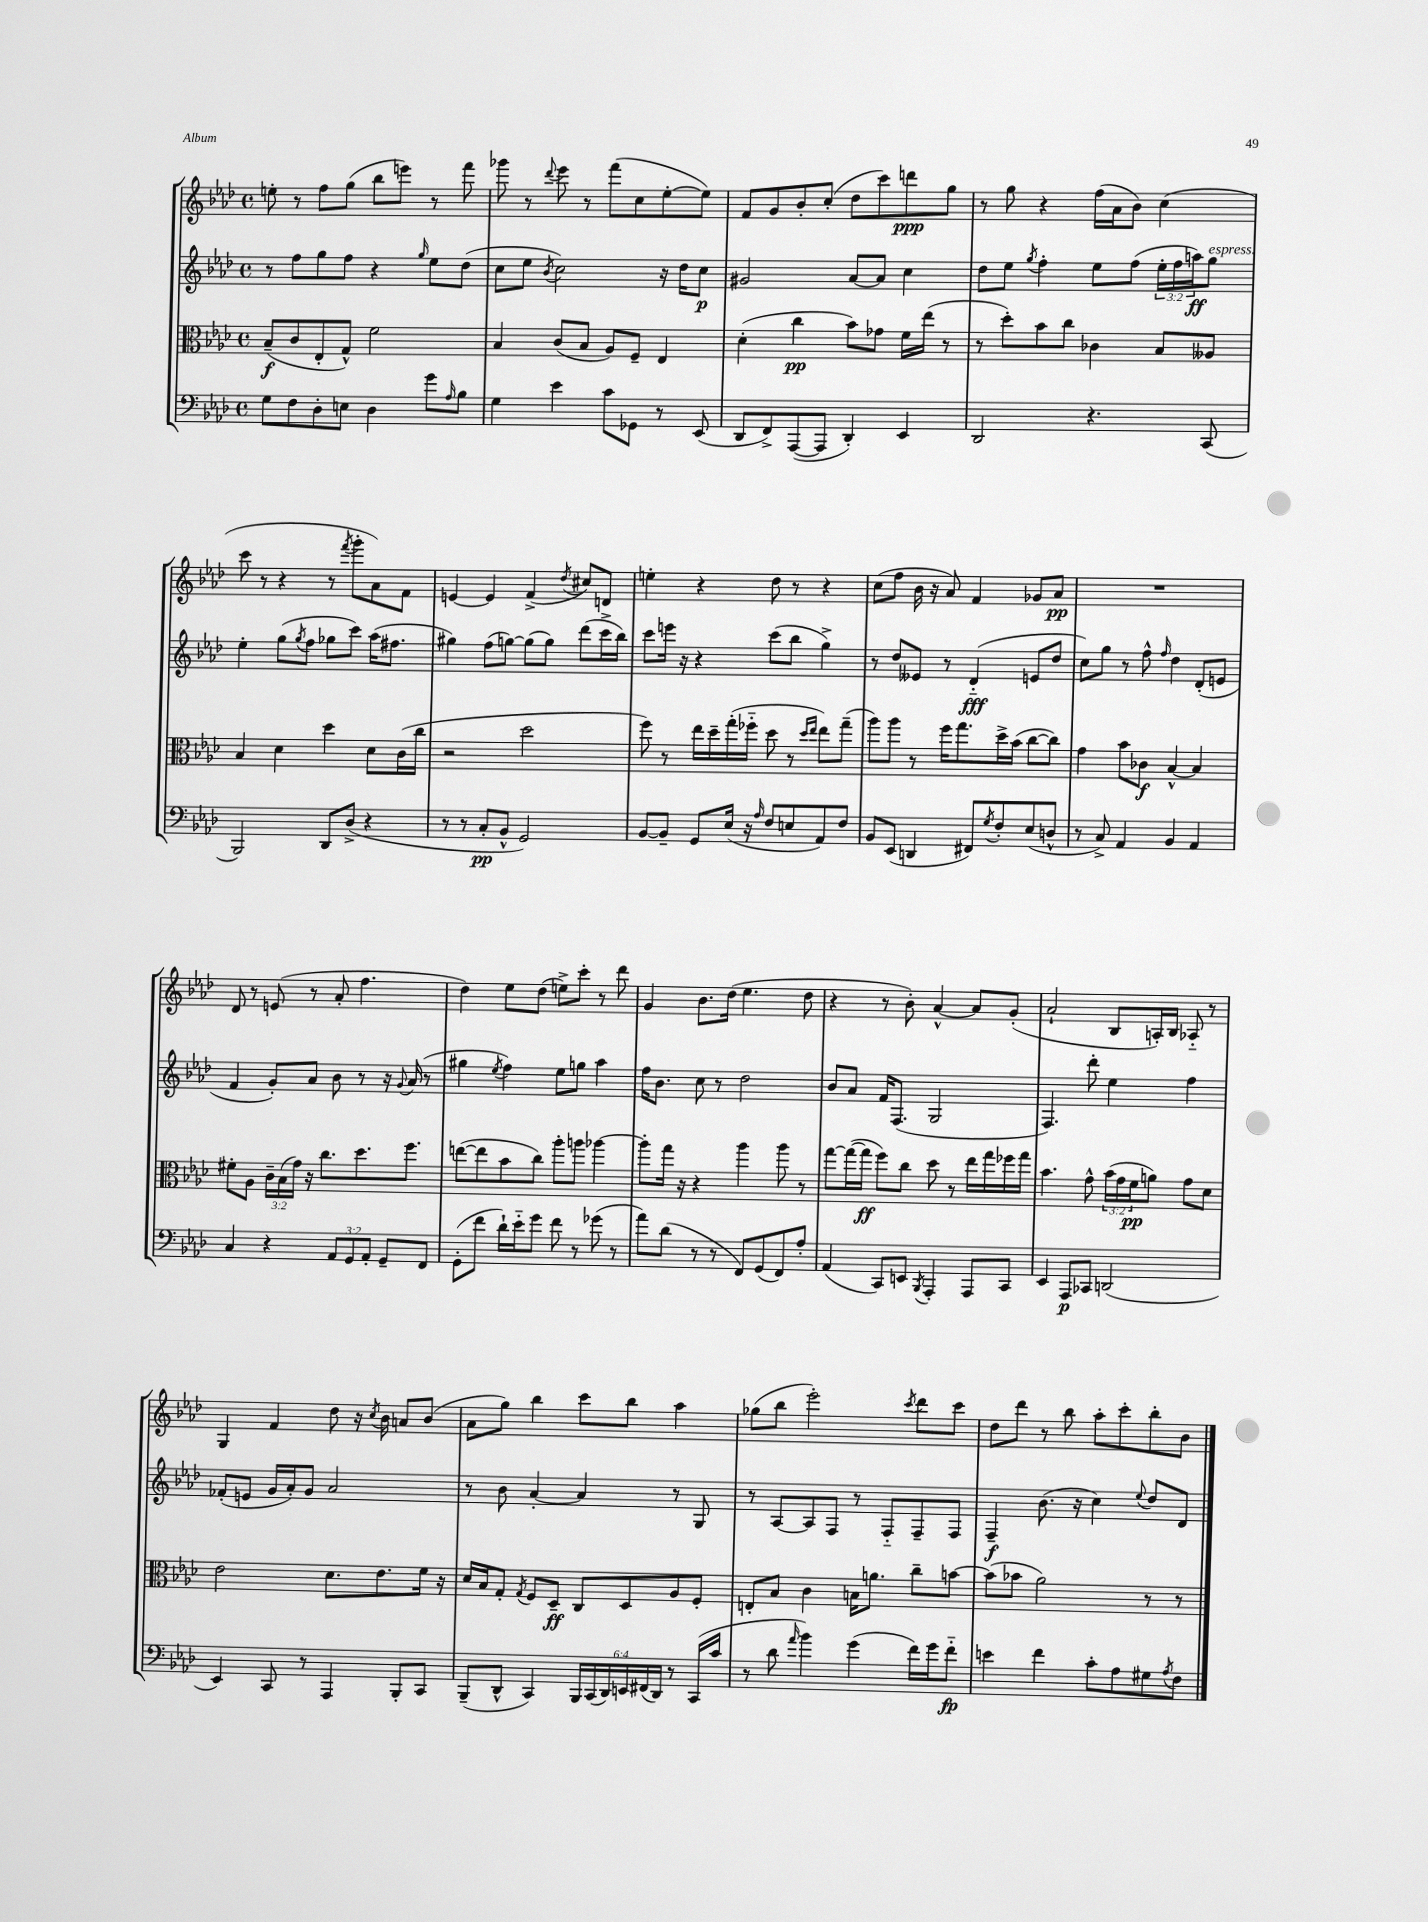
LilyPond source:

<<
\new StaffGroup <<
\new Staff = "s0" {
    \clef treble \key aes \major \defaultTimeSignature \time 4/4
    e''8-. r8 f''8 g''8( bes''8 e'''8) r8 f'''8 |
    ges'''8 r8 \appoggiatura { des'''8 } ees'''8 r8 f'''8( c''8 ees''8~-. ees''8) |
    f'8 g'8 bes'8-. c''8-.( des''8 c'''8) d'''8\ppp g''8 |
    r8 g''8 r4 f''16( aes'16 bes'8) c''4( |
    c'''8 r8 r4 r8 \acciaccatura { f'''8 } g'''8-. aes'8) f'8 |
    e'4~ e'4 f'4->( \acciaccatura { des''8 } cis''8) d'8 |
    e''4-. r4 des''8 r8 r4 |
    c''8( f''8 bes'16 r16 aes'8) f'4 ges'8 aes'8\pp |
    R1 |
    des'8 r8 e'8( r8 aes'8-. f''4. |
    des''4) ees''8 des''8( e''8->) c'''8-. r8 des'''8 |
    g'4 bes'8. des''16( ees''4. des''8 |
    r4 r8 bes'8-.) aes'4~-^ aes'8 g'8-.( |
    aes'2-! bes8 a16-.) bes16 aes8-_ r8 |
    g4 f'4 des''8 r16 \acciaccatura { c''8 } bes'16 a'8 bes'8( |
    aes'8 g''8) bes''4 c'''8 bes''8 aes''4 |
    ges''8( bes''8 ees'''2-.) \acciaccatura { c'''8 } des'''8 c'''8 |
    des''8 des'''8 r8 bes''8 aes''8-. c'''8-. bes''8-. bes'8 \bar "|." |
}
\new Staff = "s1" {
    \clef treble \key aes \major \defaultTimeSignature \time 4/4 \override Staff.TupletNumber.text = #tuplet-number::calc-fraction-text
    r8 f''8 g''8 f''8 r4 \grace { g''16 } ees''8 des''8( |
    c''8 ees''8 \acciaccatura { bes'8 } c''2) r16 des''16 c''8\p |
    gis'2 aes'8~ aes'8 c''4 |
    des''8 ees''8 \acciaccatura { g''8 } f''4-. ees''8 f''8( \tuplet 3/2 { ees''16-. f''16 a''16\ff) } g''8^\markup { \italic "espress." } |
    ees''4-. g''8( \acciaccatura { g''8 } f''8 ges''8 c'''8) aes''16( fis''8. |
    gis''4) f''8( g''8~) g''8( g''8) des'''8( c'''16-> bes''16) |
    c'''8 e'''16 r16 r4 c'''8( bes''8 g''4->) |
    r8 des''8 eeses'8 r8 des'4-_\fff( e'8 des''8 |
    c''8) g''8 r8 f''8-^ \grace { f''16 } des''4 des'8-.( e'8 |
    f'4 g'8-.) aes'8 bes'8 r8 r16 \appoggiatura { g'8 } aes'16( r8 |
    gis''4 \acciaccatura { ees''8 } f''4) ees''8 g''8 aes''4 |
    f''16 bes'8. c''8 r8 des''2 |
    bes'8 aes'8 f'16 f8.( g2 |
    f4.) des'''8-. ees''4 f''4 |
    fes'8-.( e'8 g'16 aes'16-.) g'8 aes'2 |
    r8 bes'8 aes'4~-. aes'4 r8 g8 |
    r8 aes8~ aes8 f8 r8 f8-_ f8-- f8 |
    f4--\f bes'8.( r16 c''4) \appoggiatura { ees''8 } des''8 des'8 \bar "|." |
}
\new Staff = "s2" {
    \clef alto \key aes \major \defaultTimeSignature \time 4/4 \override Staff.TupletNumber.text = #tuplet-number::calc-fraction-text
    bes8--\f( c'8 ees8-. g8-^) f'2 |
    bes4 c'8( bes8 aes8) f8-- ees4 |
    des'4-.( c''4\pp bes'8) ges'8 f'16 ees''16( r8 |
    r8 des''8-.) bes'8 c''8 ces'4 bes8 aeses8 |
    bes4 des'4 des''4 des'8 c'16( c''16 |
    r2 des''2 |
    f''8) r8 ees''16 des''16-- g''16-.( fes''16-_ des''8 r8 \grace { des''16 ees''16 } ees''8) g''8--( |
    aes''8) aes''8 r8 f''16 g''8. des''16-> bes'16( c''8~ c''8) |
    g'4 bes'8 ces'8\f bes4~-^ bes4 |
    fis'8-. aes8 \tuplet 3/2 { c'16-- bes16( g'16) } r16 c''8. des''8. f''8. |
    e''8~( e''8 bes'8 c''8) aes''8-. a''8 aes''4~ |
    aes''8-. g''16 r16 r4 aes''4 aes''8 r8 |
    g''8~ g''16~( g''16\ff f''8) c''8 des''8 r8 ees''16 g''16 fes''16 g''16 |
    bes'4. g'8-^ \tuplet 3/2 { bes'16( g'16 f'16\pp } a'8) g'8 des'8 |
    ees'2 des'8. ees'8. f'16 r16 |
    des'16 bes16 g8-. \acciaccatura { g8 } f8 des8--\ff c8 des8 aes8 f8-. |
    e8-. bes8 c'4 b16 a'8. c''8-- b'8~ |
    b'8( bes'8 aes'2) r8 r8 \bar "|." |
}
\new Staff = "s3" {
    \clef bass \key aes \major \defaultTimeSignature \time 4/4 \override Staff.TupletNumber.text = #tuplet-number::calc-fraction-text
    g8 f8 des8-. e8 des4 g'8 \grace { aes16 } bes8 |
    g4 ees'4 c'8 ges,8 r8 ees,8( |
    des,8 f,8->) aes,,8~( aes,,8 des,4-.) ees,4 |
    des,2 r4. c,8( |
    bes,,2) des,8 des8->( r4 |
    r8 r8 c8-.\pp bes,8-^ g,2) |
    bes,8~ bes,8-- g,8 ees16( r16 \grace { aes16 } f8 e8 aes,8) f8 |
    bes,8 ees,8( d,4 fis,8) \acciaccatura { g8 } f8-. ees8( d8-^ |
    r8 c8->) aes,4 bes,4 aes,4 |
    c4 r4 \tuplet 3/2 { aes,8 g,8 aes,8-. } g,8-- f,8 |
    g,8-.( f'8 des'16-!) ees'16-_ g'8 f'8 r8 ges'8( r8 |
    aes'8) des'8( r8 r8 f,8) g,8( f,8) aes8-. |
    aes,4( c,8) e,8 \acciaccatura { bes,,8 } aes,,4-. aes,,8 c,8 |
    ees,4 aes,,8\p ces,8 d,2( |
    ees,4) c,8 r8 aes,,4 bes,,8-. c,8 |
    bes,,8--( des,8-^ c,4) \tuplet 6/4 { bes,,16 c,16( des,16) e,16 fis,16( des,16) } r8 c,16( c'16 |
    r8 des'8 \grace { aes'16 } bes'4) g'4( f'16) g'16 f'8-_\fp |
    e'4 f'4 c'8-. aes8 gis8 \acciaccatura { aes8 } f8 \bar "|." |
}
>>
>>
\layout { \context { \Score \remove "Bar_number_engraver" } }
